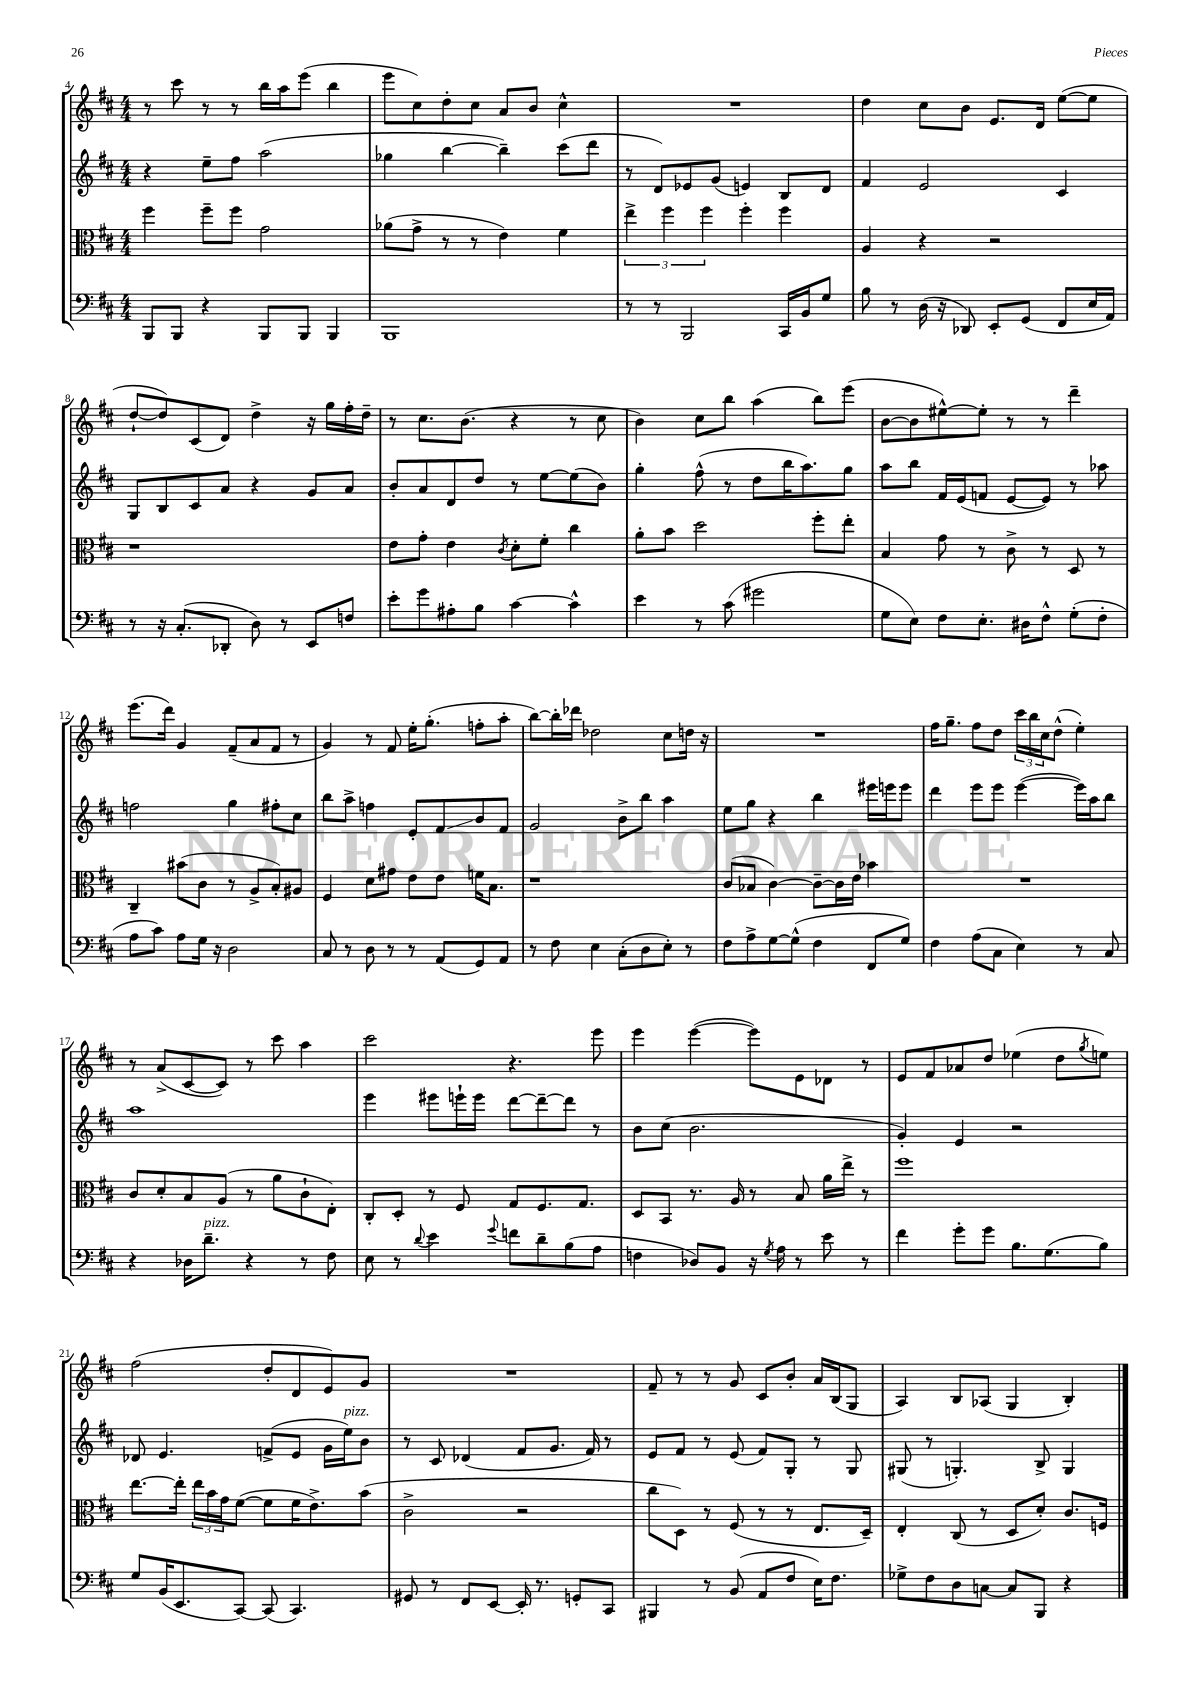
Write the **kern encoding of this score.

**kern	**kern	**kern	**kern
*staff4	*staff3	*staff2	*staff1
*clefF4	*clefC3	*clefG2	*clefG2
*k[f#c#]	*k[f#c#]	*k[f#c#]	*k[f#c#]
*M4/4	*M4/4	*M4/4	*M4/4
8BBB/L	4ff#\	4r	8r
8BBB/J	.	.	8ccc#\
4r	8ff#~\L	8ee~\L	8r
.	8ff#\J	8ff#\J	8r
8BBB/L	2g\	(2aa\	16bb\LL
.	.	.	16aa\J
8BBB/J	.	.	(8eee\J
4BBB/	.	.	4bb\
=	=	=	=
1BBB	(8a-\L	4gg-\	8eee\L
.	8g^\J	.	8cc#\)
.	8r	[4bb\	8dd'\
.	8r	.	8cc#\J
.	4e\)	4bb~\])	8a/L
.	.	.	8b/J
.	4f#\	(8ccc#\L	4cc#^^\
.	.	8ddd\J	.
=	=	=	=
8r	6ee^\	8r	1r
8r	.	8d/L)	.
.	6ff#\	.	.
2BBB/	.	8e-/	.
.	6ff#\	.	.
.	.	(8g/J	.
.	4ff#'\	4e/)	.
16CC#/LL	4ff#\	8B/L	.
16BB/J	.	.	.
8G/J	.	8d/J	.
=	=	=	=
8B\	4A/	4f#/	4dd\
8r	.	.	.
(16D\	4r	2e/	8cc#\L
16r	.	.	.
8DD-/)	.	.	8b\J
8EE'/L	2r	.	8.e/L
(8GG/J	.	.	.
.	.	.	16d/Jk
8FF#/L	.	4c#/	([8ee\L
16E/L	.	.	8ee\]J
16AA/JJ)	.	.	.
=	=	=	=
8r	1r	8G/L	[8dd`/L
16r	.	8B/	8dd/])
(8.C#'/L	.	.	.
.	.	8c#/	(8c#/
8DD-'/J	.	8a/J	8d/J)
8D\)	.	4r	4dd^\
8r	.	.	.
8EE/L	.	8g/L	16r
.	.	.	16gg\LL
8F/J	.	8a/J	16ff#'\
.	.	.	16dd~\JJ
=	=	=	=
8e'\L	8e\L	8b'/L	8r
8g\	8g'\J	8a/	8.cc#\L
8A#'\	4e\	8d/	.
.	.	.	(8.b\J
8B\J	.	8dd/J	.
.	8qc#/	.	.
[4c#\	8d'\L	8r	4r
.	8f#'\J	[8ee\L	.
4c#^^\]	4cc#\	(8ee\]	8r
.	.	8b\J)	8cc#\
=	=	=	=
4e\	8a'\L	4gg'\	4b\)
.	8b\J	.	.
8r	2dd\	(8ff#^^\	8cc#\L
(8c#\	.	8r	8bb\J
2g#\	.	8dd\L	(4aa\
.	.	16bb\K	.
.	.	8.aa\)	.
.	8ff#'\L	.	8bb\L)
.	8ee'\J	8gg\J	(8eee\J
=	=	=	=
8G\L	4B/	8aa\L	[8b\L
8E\J)	.	8bb\J	8b\]
8F#\L	8g\	16f#/LL	[8ee#^^\)
.	.	(16e/J	.
8.E'\J	8r	8f/J	8ee#'\]J
.	8c#^\	[8e/L	8r
16D#\LK	.	.	.
8F#^^\J	8r	8e/]J)	8r
(8G'\L	8D/	8r	4ddd~\
8F#'\J	8r	8aa-\	.
=	=	=	=
8A\L	4C#~/	2ff\	(8.eee\L
8c#\J)	.	.	.
.	.	.	16ddd\Jk)
8A\L	(8b#\L	.	4g/
16G\Jk	8c#\J	.	.
16r	.	.	.
2D\	8r	4gg\	(8f#~/L
.	8A^/L	.	8a/
.	8B'/)	8ff#'\L	8f#/J
.	8A#/J	8cc#\J	8r
=	=	=	=
8C#/	4F#/	8bb\L	4g/)
8r	.	8aa^\J	.
8D\	8d\L	4ff\	8r
8r	8g#\J	.	8f#/
8r	8e\L	8e'/L	16ee'\LK
.	.	.	(8.gg'\J
(8AA/L	8e\J	8f#/	.
8GG/)	16f\LK	8b/	8ff'\L
.	8.B\J	.	.
8AA/J	.	8f#/J	8aa'\J
=	=	=	=
8r	1r	2g/	[8bb\L)
8F#\	.	.	16bb'\]L
.	.	.	16ddd-\JJ
4E\	.	.	2dd-\
(8C#'\L	.	8b^\L	.
8D\	.	8bb\J	.
8E'\J)	.	4aa\	8cc#\L
8r	.	.	16dd\Jk
.	.	.	16r
=	=	=	=
8F#\L	(8c#/L	8ee\L	1r
8A^\	8B-/J	8gg\J	.
[8G\	[4c#\)	4r	.
(8G^^\]J	.	.	.
4F#\	8c#~\_L	4bb\	.
.	16c#\]L	.	.
.	16e\JJ	.	.
8FF#/L	4b-\	16eee#\LL	.
.	.	16eee\J	.
8G/J)	.	8eee\J	.
=	=	=	=
4F#\	1r	4ddd\	16ff#\LK
.	.	.	8.gg~\J
(8A\L	.	8eee\L	8ff#\L
8C#\J	.	8eee\J	8dd\J
4E\)	.	([4eee\	24ccc#\LL
.	.	.	24bb\
.	.	.	24cc#\J
.	.	.	(8dd^^\J
8r	.	16eee\]LL)	4ee'\)
.	.	16aa\J	.
8C#/	.	8bb\J	.
=	=	=	=
4r	8c#/L	1aa	8r
.	8d'/	.	(8a^/L
16D-\LK	8B/	.	[8c#/
8.d~\J	.	.	.
.	(8A/J	.	8c#/]J)
4r	8r	.	8r
.	8a\L	.	8ccc#\
8r	8c#`\	.	4aa\
8F#\	8E'\J)	.	.
=	=	=	=
8E\	8C#'/L	4eee\	2ccc#\
8r	8D'/J	.	.
8qqd/	.	.	.
4e\	8r	8eee#\L	.
.	8F#/	16eee`\L	.
.	.	16eee\JJ	.
8qqg/	.	.	.
8f\L	8G/L	[8ddd\L	4.r
8d~\	8.F#/	8ddd~\_	.
(8B\	.	8ddd\]J	.
.	8.G/J	.	.
8A\J	.	8r	8eee\
=	=	=	=
4F\	8D/L	8b\L	4eee\
.	8BB/J	(8cc#\J	.
8D-/L)	8.r	2.b\	([4eee\
8BB/J	.	.	.
.	16A/	.	.
16r	8r	.	8eee\]L)
8qG/	.	.	.
16A\	.	.	.
8r	8B/	.	8e\
8e\	16a\LL	.	8d-\J
.	16ee^\JJ	.	.
8r	8r	.	8r
=	=	=	=
4f#\	1ff#	4g'/)	8e/L
.	.	.	8f#/
8g'\L	.	4e/	8a-/
8g\J	.	.	8dd/J
8.B\L	.	2r	(4ee-\
(8.G\	.	.	.
.	.	.	8dd\L
.	.	.	8qgg/
8B\J)	.	.	8ee\J)
=	=	=	=
8G/L	[8.ee\L	8d-/	(2ff#\
(16BB/K	.	4.e/	.
8.EE/	16ee'\]Jk	.	.
.	24ee\LL	.	.
.	24b\	.	.
.	24g\J	.	.
[8CC#/J)	([8f#\J	.	.
(8CC#/]	8f#\]L	(8f^/L	8dd'/L
4.CC#/)	16f#\K	8e/J	8d/
.	8.e^\)	.	.
.	.	16g\LL	8e/)
.	.	16ee\J)	.
.	(8b\J	8b\J	8g/J
=	=	=	=
8GG#/	2c#^\	8r	1r
8r	.	8c#/	.
8FF#/L	.	(4d-/	.
[8EE/J	.	.	.
16EE'/]	2r	8f#/L	.
8.r	.	.	.
.	.	8.g/J	.
8GG'/L	.	.	.
.	.	16f#/)	.
8CC#/J	.	8r	.
=	=	=	=
4BBB#/	8cc#\L	8e/L	8f#~/
.	8D\J)	8f#/J	8r
8r	8r	8r	8r
(8BB/	(8F#/	(8e/	8g/
8AA/L	8r	8f#/L)	8c#/L
8F#/J	8r	8G'/J	8b'/J
16E\LK)	8.E/L	8r	16a/LL
8.F#\J	.	.	(16B/J
.	.	8G/	8G/J
.	16D~/Jk)	.	.
=	=	=	=
8G-^\L	4E'/	(8G#/	4A/)
8F#\	.	8r	.
8D\	(8C#/	4.G'/)	8B/L
[8C\J	8r	.	(8A-/J
8C/]L	8D/L	.	4G/
8BBB/J	8d'/J)	8B^/	.
4r	8.c#/L	4G/	4B'/)
.	16F/Jk	.	.
==	==	==	==
*-	*-	*-	*-
